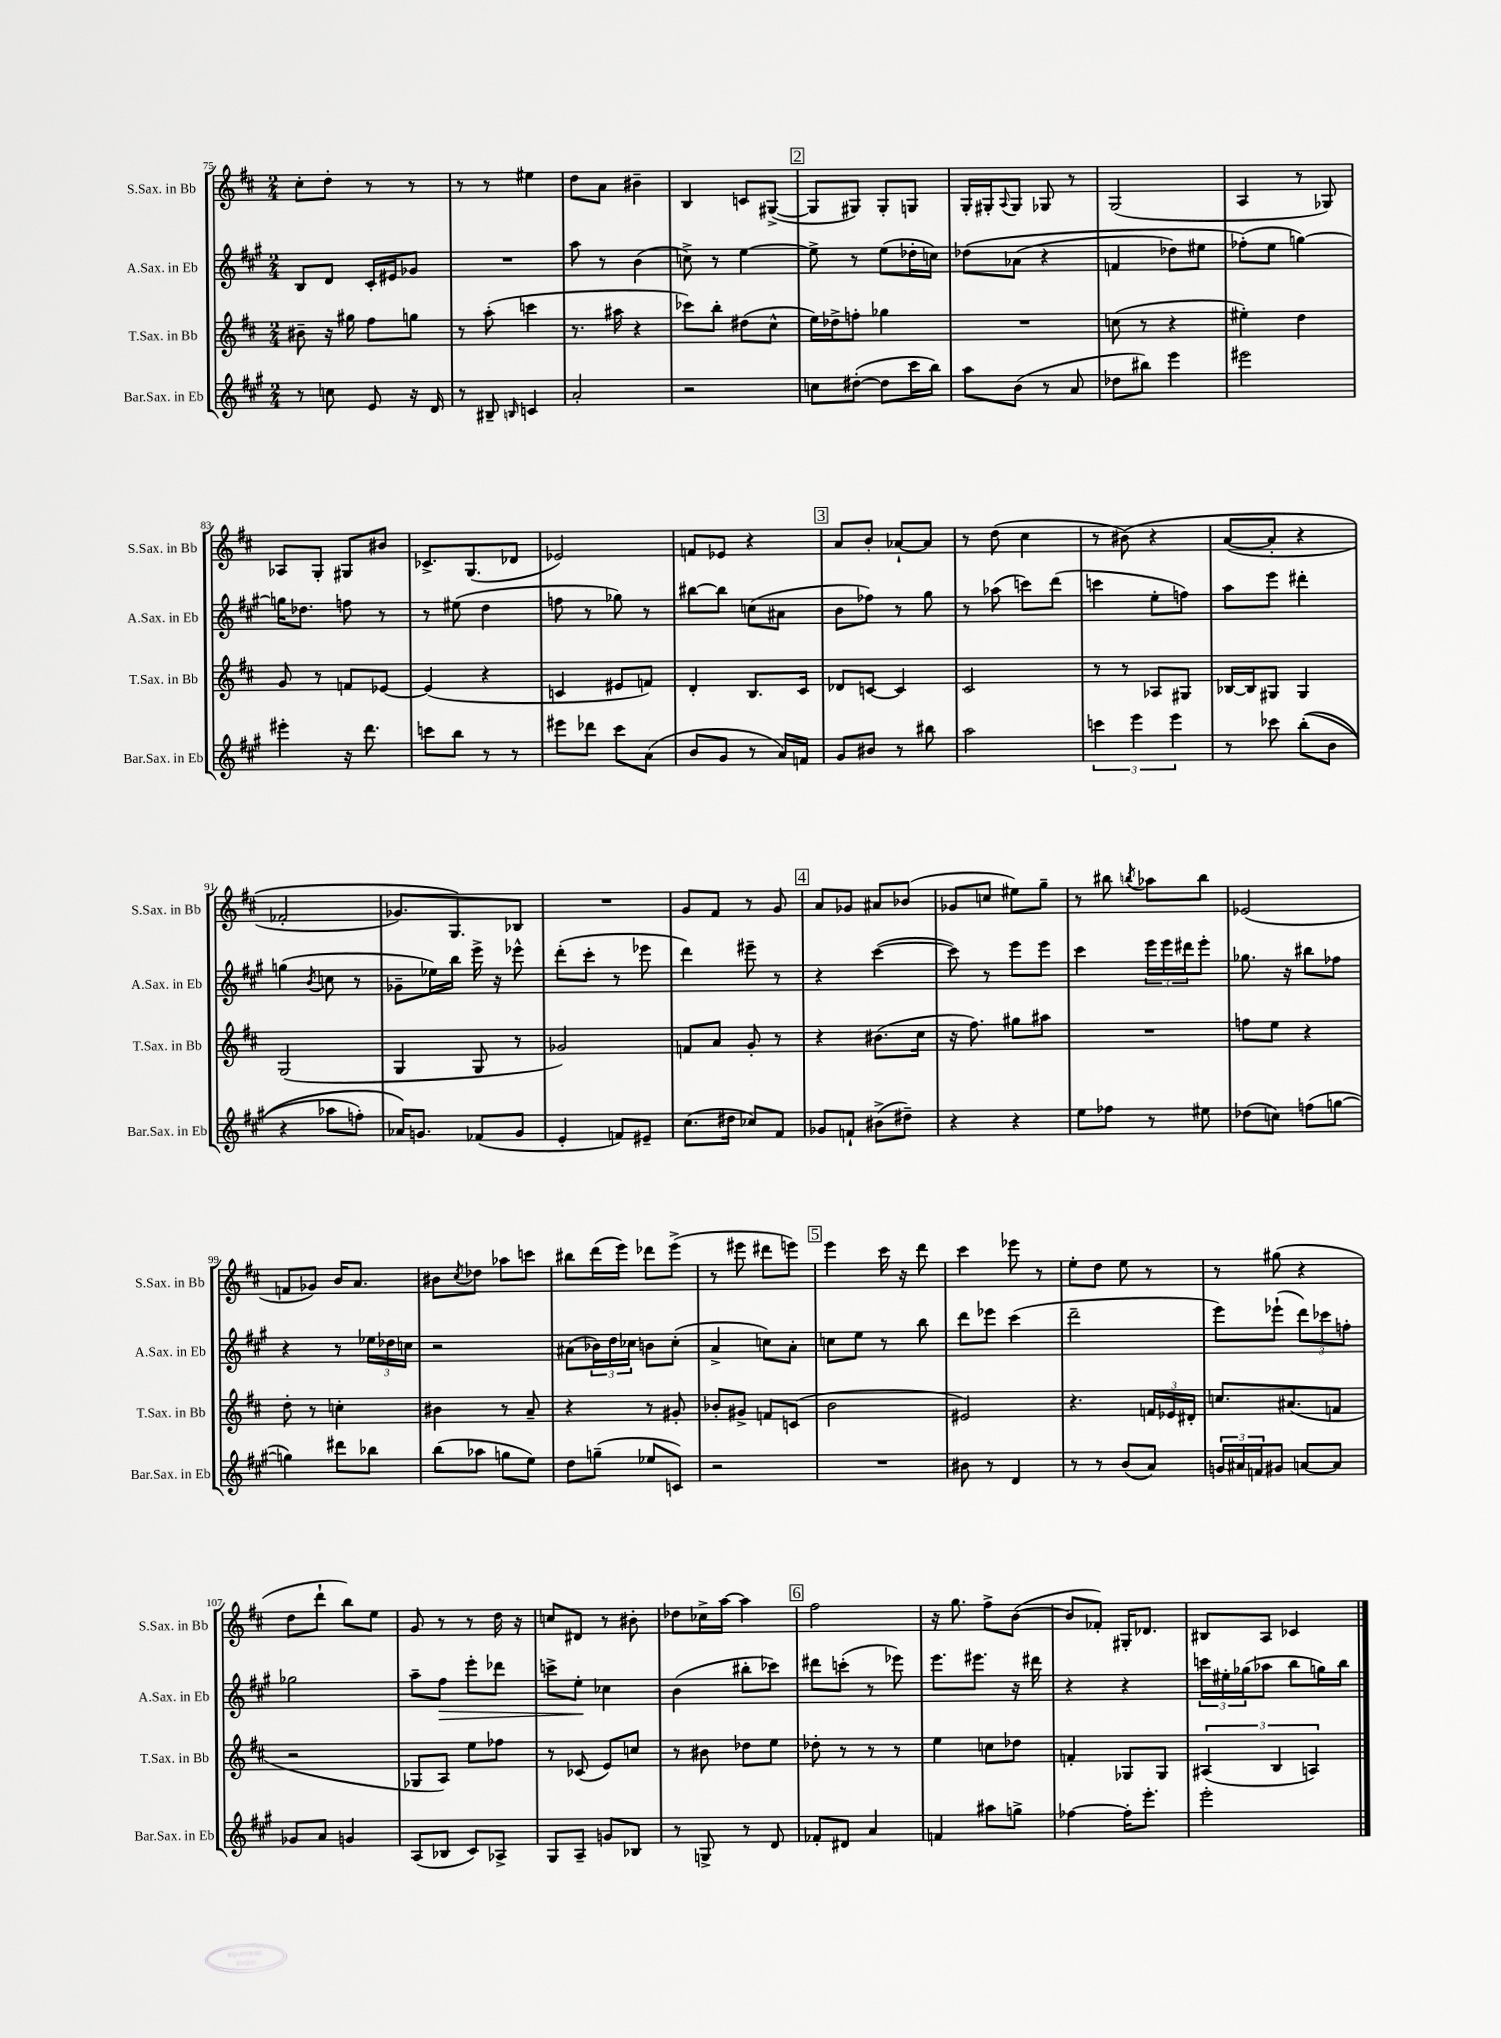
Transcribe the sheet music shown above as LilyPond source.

<<
\new StaffGroup <<
\new Staff = "s0" \with { instrumentName = "S.Sax. in Bb" shortInstrumentName = "S.Sax. in Bb" } {
    \clef treble \key d \major \numericTimeSignature \time 2/4
    cis''8-. d''8-. r8 r8 |
    r8 r8 eis''4 |
    d''8 a'8 bis'4-- |
    b4 c'8 gis8~->( |
    \mark \markup { \box "2" } gis8 gis8) gis8-. g8 |
    g16-. gis16-. \appoggiatura { a8 } gis8 ges8 r8 |
    g2( |
    a4 r8 ges8) |
    aes8 g8-. gis8 bis'8 |
    ces'8.-> g8.( des'8 |
    ees'2) |
    f'8 ees'8 r4 |
    \mark \markup { \box "3" } a'8 b'8-. aes'8~-! aes'8 |
    r8 d''8( cis''4 |
    r8 bis'8)\( r4 |
    a'8~( a'8-. r4 |
    fes'2-. |
    ges'8.) g8.\) bes8 |
    R2 |
    g'8 fis'8 r8 g'8 |
    \mark \markup { \box "4" } a'8 ges'8 ais'8 bes'8( |
    ges'8 c''8 eis''8) g''8-- |
    r8 bis''8 \acciaccatura { b''8 } aes''8 b''8 |
    ees'2( |
    f'8 ges'8) b'16 a'8. |
    bis'8 \acciaccatura { cis''8 } des''8 aes''8 c'''8 |
    bis''8 d'''16( e'''16) des'''8 e'''8->( |
    r8 eis'''8 dis'''8 e'''8) |
    \mark \markup { \box "5" } e'''4 cis'''16 r16 d'''8 |
    cis'''4 ees'''8 r8 |
    e''8-. d''8 e''8 r8 |
    r8 gis''8( r4 |
    d''8 d'''8-! b''8) e''8 |
    g'8 r8 r8 d''16 r16 |
    c''8 dis'8 r8 bis'8-. |
    des''8 ces''16-> a''16~ a''4 |
    \mark \markup { \box "6" } fis''2 |
    r16 g''8. fis''8-> b'8~( |
    b'8 fes'8-.) gis16-. des'8. |
    bis8 a8 ces'4 \bar "|." |
}
\new Staff = "s1" \with { instrumentName = "A.Sax. in Eb" shortInstrumentName = "A.Sax. in Eb" } {
    \clef treble \key a \major \numericTimeSignature \time 2/4
    b8 d'8 cis'16-. eis'16 ges'8 |
    R2 |
    a''8 r8 b'4( |
    c''8->) r8 e''4~ |
    \mark \markup { \box "2" } e''8-> r8 e''8( des''16-. c''16) |
    des''8\( aes'8( r4 |
    f'4 des''8) eis''8 |
    fes''8-.(\) e''8 g''4~) |
    g''16 des''8. f''8 r8 |
    r8 eis''8( d''4 |
    f''8 r8 ges''8) r8 |
    bis''8~ bis''8 c''8( ais'8 |
    \mark \markup { \box "3" } b'8 fes''8) r8 gis''8 |
    r8 aes''8( c'''8) d'''8( |
    c'''4 e''8-. f''8) |
    a''8 e'''8 dis'''4-. |
    g''4( \acciaccatura { b'8 } c''8 r8 |
    ges'8-- ees''16) b''16 e'''16-> r16 ees'''8-^ |
    d'''8-.( cis'''8-. r8 ees'''8 |
    d'''4) eis'''8-- r8 |
    \mark \markup { \box "4" } r4 cis'''4~( |
    cis'''8) r8 e'''8 e'''8 |
    cis'''4 \tuplet 3/2 { e'''16 e'''16 dis'''16 } e'''8-. |
    ges''8. r16 bis''8 fes''8 |
    r4 r8 \tuplet 3/2 { ees''16 des''16 c''16 } |
    r2 |
    ais'8( \tuplet 3/2 { bes'16) d''16 ces''16 } b'8 ces''8-.( |
    a'4-> c''8) a'8-. |
    \mark \markup { \box "5" } c''8 e''8 r8 b''8 |
    d'''8 ees'''8 cis'''4( |
    d'''2-- |
    e'''8) ees'''8-!( \tuplet 3/2 { d'''8) ces'''8 f''8-. } |
    ges''2 |
    a''8-- fis''8\> e'''8-. des'''8 |
    c'''8-> e''8-.\! ces''4 |
    b'4( bis''8-. ces'''8) |
    \mark \markup { \box "6" } dis'''8 c'''8-.( r8 ees'''8) |
    e'''8. eis'''8. r16 dis'''16 |
    r4 r4 |
    \tuplet 3/2 { c'''16 eis''16-. ges''16( } aes''8 b''8 g''16) b''16 \bar "|." |
}
\new Staff = "s2" \with { instrumentName = "T.Sax. in Bb" shortInstrumentName = "T.Sax. in Bb" } {
    \clef treble \key d \major \numericTimeSignature \time 2/4
    bis'8-- r16 gis''16 fis''8 g''8 |
    r8 a''8-.( c'''4 |
    r8. ais''16 r4 |
    ces'''8) b''8-. dis''8( cis''8-^ |
    \mark \markup { \box "2" } e''16) des''16-> f''8-. ges''4 |
    R2 |
    c''8( r8 r4 |
    eis''4-.) d''4 |
    g'8 r8 f'8 ees'8~ |
    ees'4( r4 |
    c'4 eis'8 f'8) |
    d'4-. b8. cis'16 |
    \mark \markup { \box "3" } des'8 c'8~ c'4 |
    cis'2 |
    r8 r8 aes8 gis8 |
    bes16~ bes16 gis8 gis4 |
    g2( |
    g4 g8 r8 |
    ges'2) |
    f'8 a'8 g'8-. r8 |
    \mark \markup { \box "4" } r4 bis'8.( cis''16 |
    r16 fis''8.) gis''8 ais''8 |
    R2 |
    f''8 e''8 r4 |
    d''8-. r8 c''4-. |
    bis'4 r8 a'8-- |
    r4 r8 gis'8-. |
    bes'8-. gis'8-> f'8 c'8( |
    \mark \markup { \box "5" } b'2 |
    eis'2) |
    r4. \tuplet 3/2 { f'16 ees'16 dis'16-. } |
    c''8. ais'8.( f'8 |
    r2 |
    ges8 a8) e''8 fes''8 |
    r8 ces'8( e'8) c''8 |
    r8 bis'8 des''8 e''8 |
    \mark \markup { \box "6" } des''8-. r8 r8 r8 |
    e''4 c''8 des''8 |
    f'4-. ges8 ges8 |
    \tuplet 3/2 { ais4( b4 a4) } \bar "|." |
}
\new Staff = "s3" \with { instrumentName = "Bar.Sax. in Eb" shortInstrumentName = "Bar.Sax. in Eb" } {
    \clef treble \key a \major \numericTimeSignature \time 2/4
    r8 c''8 e'8 r16 d'16 |
    r8 bis8-- \grace { b16 } c'4 |
    a'2-. |
    r2 |
    \mark \markup { \box "2" } c''8 dis''8~-.( dis''8 cis'''16 b''16) |
    a''8 b'8( r8 a'8 |
    des''8 bis''8) e'''4 |
    eis'''2 |
    eis'''4-. r16 d'''8. |
    c'''8 b''8 r8 r8 |
    eis'''8 des'''8 cis'''8 a'8( |
    b'8 gis'8 r8 a'16) f'16 |
    \mark \markup { \box "3" } gis'8 bis'8 r8 bis''8 |
    a''2 |
    \tuplet 3/2 { c'''4 e'''4 e'''4 } |
    r8 ces'''8 b''8-.(\( b'8 |
    r4 aes''8 f''8-.) |
    aes'16\) g'8. fes'8( g'8 |
    e'4-. f'8) eis'8-- |
    cis''8.( dis''16 ces''8) fis'8 |
    \mark \markup { \box "4" } ges'8 f'8-! bis'8->( dis''8--) |
    r4 r4 |
    e''8 fes''8 r8 eis''8 |
    des''8( c''8) f''8( g''8~ |
    g''4) dis'''8 bes''8 |
    b''8( aes''8 g''8 e''8) |
    d''8 g''8--( ees''8 c'8) |
    r2 |
    \mark \markup { \box "5" } R2 |
    bis'8 r8 d'4 |
    r8 r8 b'8( a'8) |
    \tuplet 3/2 { g'16 ais'16 f'16 } gis'8 a'8~ a'8 |
    ges'8 a'8 g'4 |
    a8( bes8 cis'8) aes8-> |
    gis8 a8-- g'8 bes8 |
    r8 g8-> r8 d'8 |
    \mark \markup { \box "6" } fes'8-. dis'8 a'4 |
    f'4 ais''8 g''8-> |
    fes''4~ fes''16-. e'''8.-. |
    e'''2-. \bar "|." |
}
>>
>>
\layout { \context { \Score currentBarNumber = #75 } }
